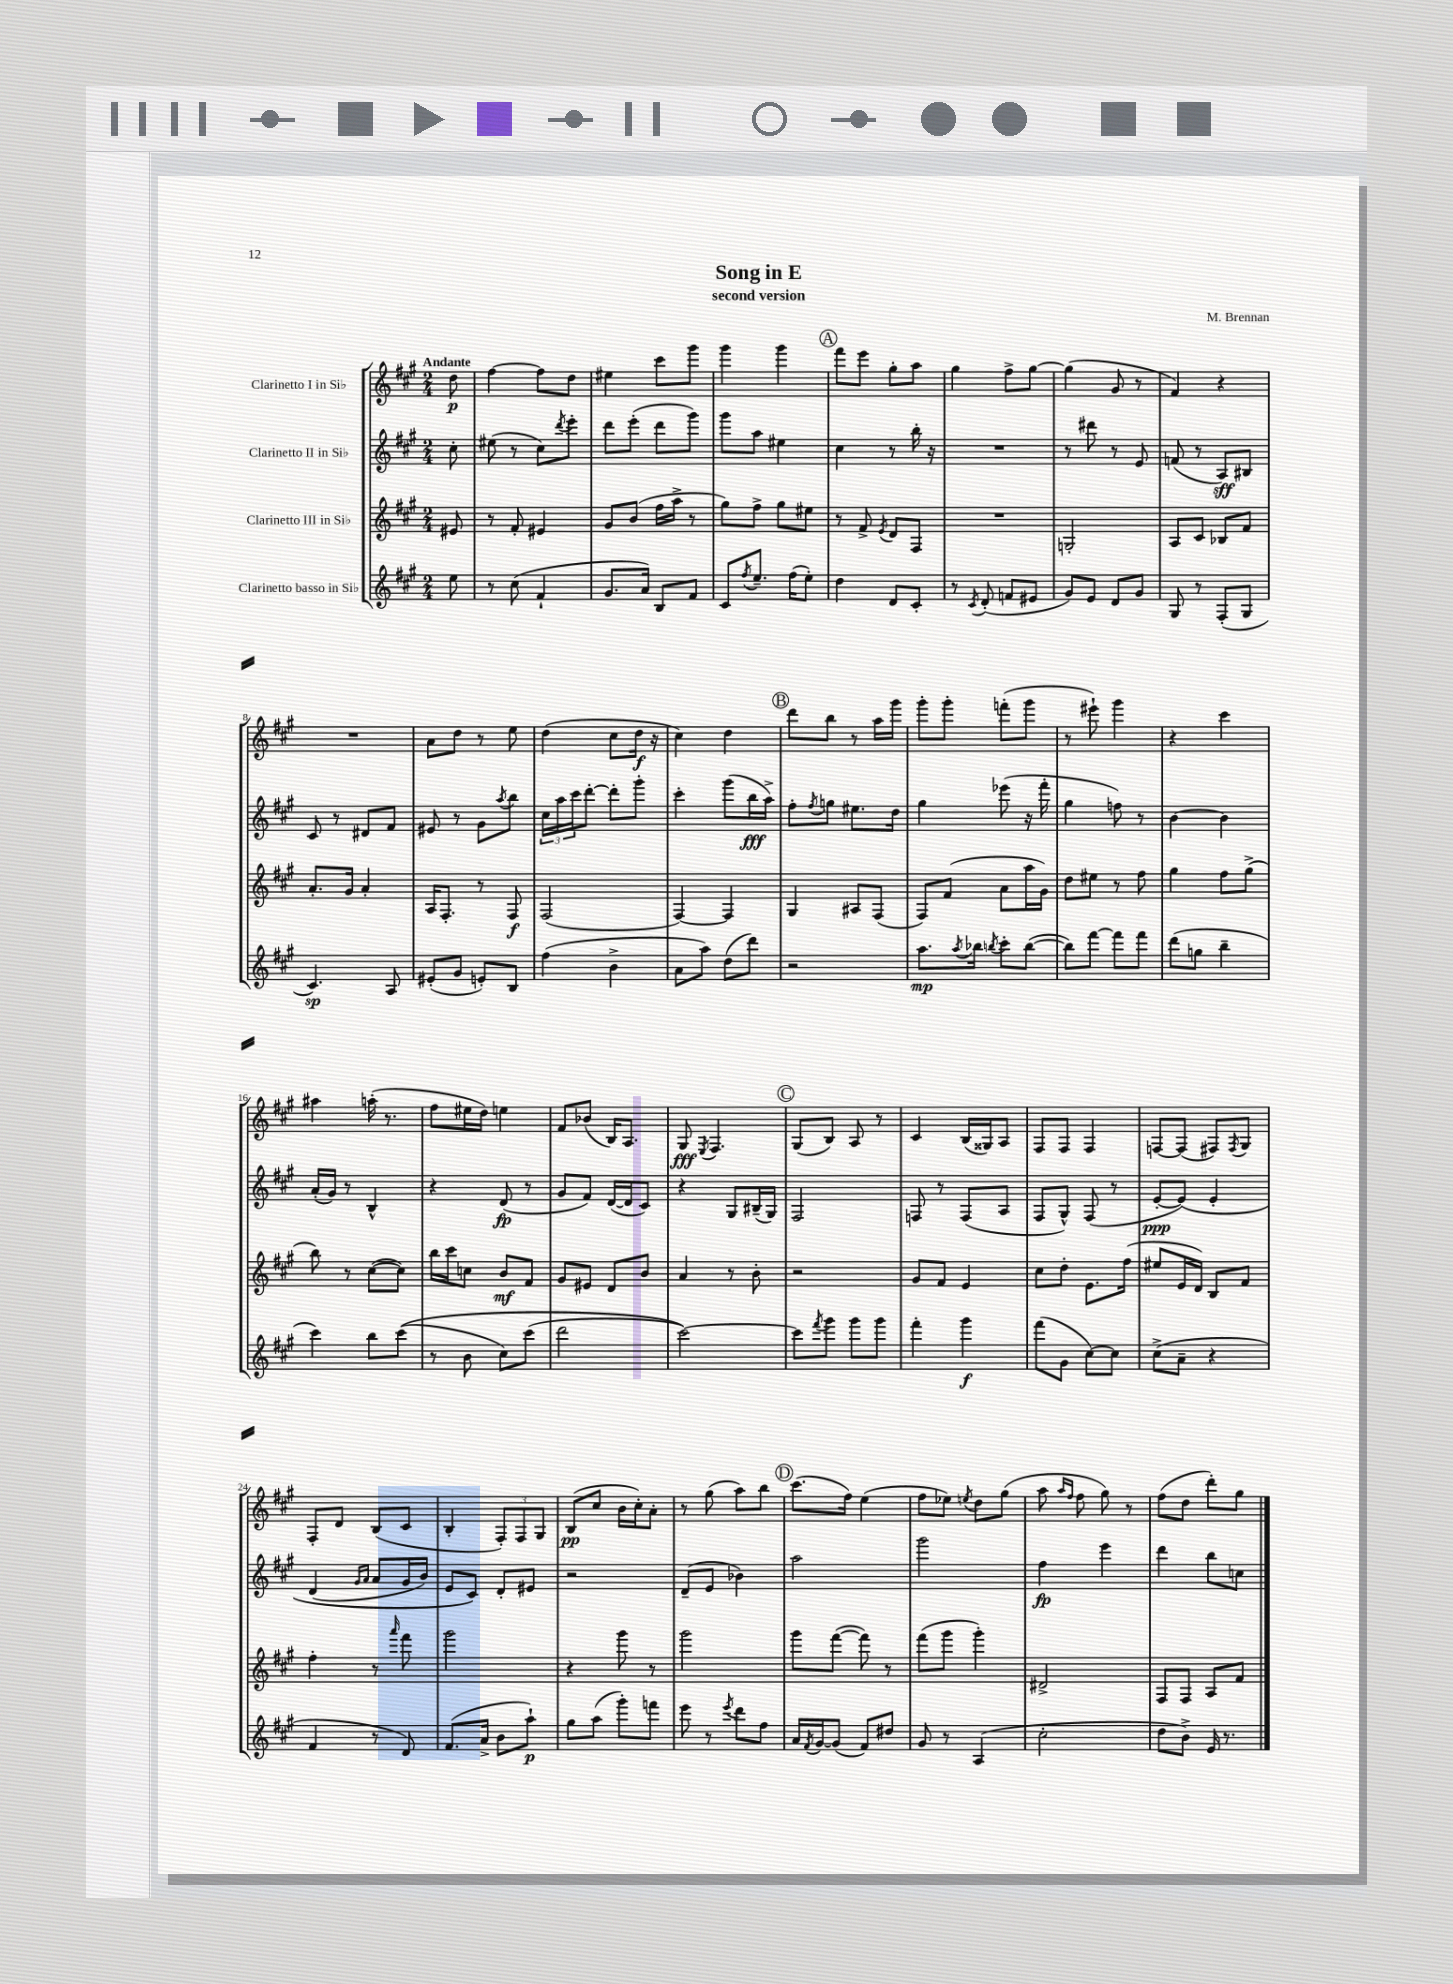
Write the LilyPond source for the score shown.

\header { title = "Song in E" composer = "M. Brennan" subtitle = "second version" }
<<
\new StaffGroup <<
\new Staff = "s0" \with { instrumentName = "Clarinetto I in Sib" } {
    \clef treble \key a \major \numericTimeSignature \time 2/4 \partial 8 \tempo "Andante"
    d''8\p |
    fis''4~ fis''8 d''8 |
    eis''4 cis'''8 gis'''8 |
    gis'''4 gis'''4 |
    \mark \markup { \circle "A" } fis'''8 e'''8 gis''8-. a''8 |
    gis''4 fis''8-> gis''8~ |
    gis''4( gis'8 r8 |
    fis'4) r4 |
    R2 |
    a'8 d''8 r8 e''8 |
    d''4( cis''8 d''16\f r16 |
    cis''4) d''4 |
    \mark \markup { \circle "B" } d'''8 b''8 r8 a''16 gis'''16 |
    gis'''8-. gis'''8-. f'''8-.( gis'''8 |
    r8 eis'''8-!) gis'''4 |
    r4 cis'''4 |
    ais''4 a''16-.( r8. |
    fis''8 eis''16 d''16) e''4 |
    fis'8 bes'8( b16) a8. |
    gis8\fff \acciaccatura { e8 } fis4. |
    \mark \markup { \circle "C" } gis8( b8) a8 r8 |
    cis'4 b16( gisis16) a8 |
    fis8 fis8 fis4 |
    f8~ f8( fis8) \acciaccatura { fis8 } gis8 |
    fis8-. d'8 b8( cis'8 |
    b4-. \tuplet 3/2 { fis8-.) fis8 gis8 } |
    b8\pp( cis''8 b'16 cis''16-.) a'8-. |
    r8 gis''8( a''8) b''8 |
    \mark \markup { \circle "D" } cis'''8.( fis''16) e''4( |
    fis''8 ees''8) \acciaccatura { e''8 } d''8 gis''8( |
    a''8 \grace { a''16 fis''16 } fis''8 gis''8) r8 |
    fis''8( d''8 d'''8-.) gis''8 \bar "|." |
}
\new Staff = "s1" \with { instrumentName = "Clarinetto II in Sib" } {
    \clef treble \key a \major \numericTimeSignature \time 2/4 \partial 8
    cis''8-. |
    eis''8( r8 cis''8) \acciaccatura { d'''8 } e'''8-. |
    d'''8 e'''8-.( d'''8 gis'''8) |
    gis'''8 a''8 eis''4 |
    \mark \markup { \circle "A" } cis''4 r8 b''16-. r16 |
    R2 |
    r8 dis'''8 r8 e'8 |
    f'8( r8 a8\sff) bis8 |
    cis'8 r8 dis'8 fis'8 |
    eis'8 r8 gis'8 \acciaccatura { a''8 } b''8 |
    \tuplet 3/2 { cis''16 a''16 cis'''16 } d'''8~-. d'''8-. gis'''8-. |
    cis'''4-. gis'''8( b''16\fff a''16->) |
    \mark \markup { \circle "B" } fis''8-. \acciaccatura { fis''8 } g''8 eis''8. d''16 |
    gis''4 ees'''8( r16 fis'''16-. |
    gis''4 f''8) r8 |
    b'4~ b'4 |
    a'16-.( gis'16) r8 b4-^ |
    r4 d'8\fp( r8 |
    gis'8 fis'8) d'16~( d'16 cis'8) |
    r4 gis8 bis16--( gis16) |
    \mark \markup { \circle "C" } fis2 |
    f8 r8 f8( a8 |
    fis8 gis8-^) fis8( r8 |
    e'8~-.\ppp e'8)\( e'4-. |
    d'4( \grace { gis'16 a'16 } a'8 gis'16 b'16) |
    e'8 cis'8\) d'8-. eis'8 |
    r2 |
    d'8--( e'8 bes'4) |
    \mark \markup { \circle "D" } a''2 |
    gis'''2 |
    fis''4\fp e'''4 |
    d'''4 b''8 c''8 \bar "|." |
}
\new Staff = "s2" \with { instrumentName = "Clarinetto III in Sib" } {
    \clef treble \key a \major \numericTimeSignature \time 2/4 \partial 8
    eis'8 |
    r8 fis'8-. eis'4 |
    gis'8 b'8( fis''16 a''16-> r8 |
    gis''8) fis''8-> gis''8 eis''8 |
    \mark \markup { \circle "A" } r8 fis'8-> \acciaccatura { e'8 } d'8 fis8 |
    R2 |
    g2-. |
    a8 cis'8 bes8 fis'8 |
    a'8.-. gis'16 a'4-. |
    a16 fis8.-. r8 fis8\f |
    fis2( |
    fis4~) fis4 |
    \mark \markup { \circle "B" } gis4 ais8 fis8( |
    fis8) fis'8( a'8 a''16 gis'16) |
    d''8 eis''8 r8 fis''8 |
    gis''4 fis''8 gis''8->( |
    b''8) r8 cis''8~( cis''8) |
    b''16 cis'''16 c''8 b'8\mf fis'8 |
    gis'8 eis'8 d'8 b'8 |
    a'4 r8 b'8-. |
    \mark \markup { \circle "C" } r2 |
    gis'8 fis'8 e'4 |
    cis''8 d''8-. e'8. fis''16( |
    eis''8 e'16 d'16) b8 fis'8 |
    fis''4-. r8 \grace { a'''16 } fis'''8 |
    gis'''2 |
    r4 gis'''8 r8 |
    gis'''2 |
    \mark \markup { \circle "D" } gis'''8 fis'''8~( fis'''8) r8 |
    fis'''8( gis'''8 gis'''4-.) |
    dis'2-> |
    fis8 fis8 a8 fis'8 \bar "|." |
}
\new Staff = "s3" \with { instrumentName = "Clarinetto basso in Sib" } {
    \clef treble \key a \major \numericTimeSignature \time 2/4 \partial 8
    e''8 |
    r8 cis''8( fis'4-! |
    gis'8. a'16) b8 fis'8 |
    cis'8 \acciaccatura { fis''8 } e''8.-- fis''16( e''8-.) |
    \mark \markup { \circle "A" } d''4 d'8 cis'8-. |
    r8 \acciaccatura { cis'8 } d'8-.( f'8 eis'8 |
    gis'8) e'8 d'8 gis'8 |
    gis8 r8 fis8-.( gis8 |
    cis'4.\sp) a8 |
    eis'8-.( gis'8 e'8-.) b8 |
    fis''4( b'4-> |
    a'8 a''8) d''8( d'''8) |
    \mark \markup { \circle "B" } r2 |
    a''8.\mp \acciaccatura { a''8 } bes''16 \acciaccatura { b''8 } cis'''8-. b''8~( |
    b''8) fis'''8~ fis'''8 fis'''8 |
    d'''8( g''8 b''4-- |
    cis'''4) b''8 cis'''8(\( |
    r8 b'8 cis''8) cis'''8( |
    d'''2 |
    cis'''2~)\) |
    \mark \markup { \circle "C" } cis'''8 \acciaccatura { fis'''8 } gis'''8 gis'''8 gis'''8 |
    fis'''4-. gis'''4\f |
    fis'''8( gis'8 cis''8~) cis''8 |
    cis''8->( a'8-- r4 |
    fis'4 r8 d'8) |
    fis'8.( a'16-> b'8 a''8-!\p) |
    gis''8 a''8( gis'''8-.) f'''8 |
    e'''8 r8 \acciaccatura { e'''8 } d'''8 fis''8 |
    \mark \markup { \circle "D" } a'16 \acciaccatura { fis'8 } gis'16~ gis'8( fis'8) dis''8 |
    gis'8 r8 a4( |
    cis''2-. |
    d''8 b'8->) e'16 r8. \bar "|." |
}
>>
>>
